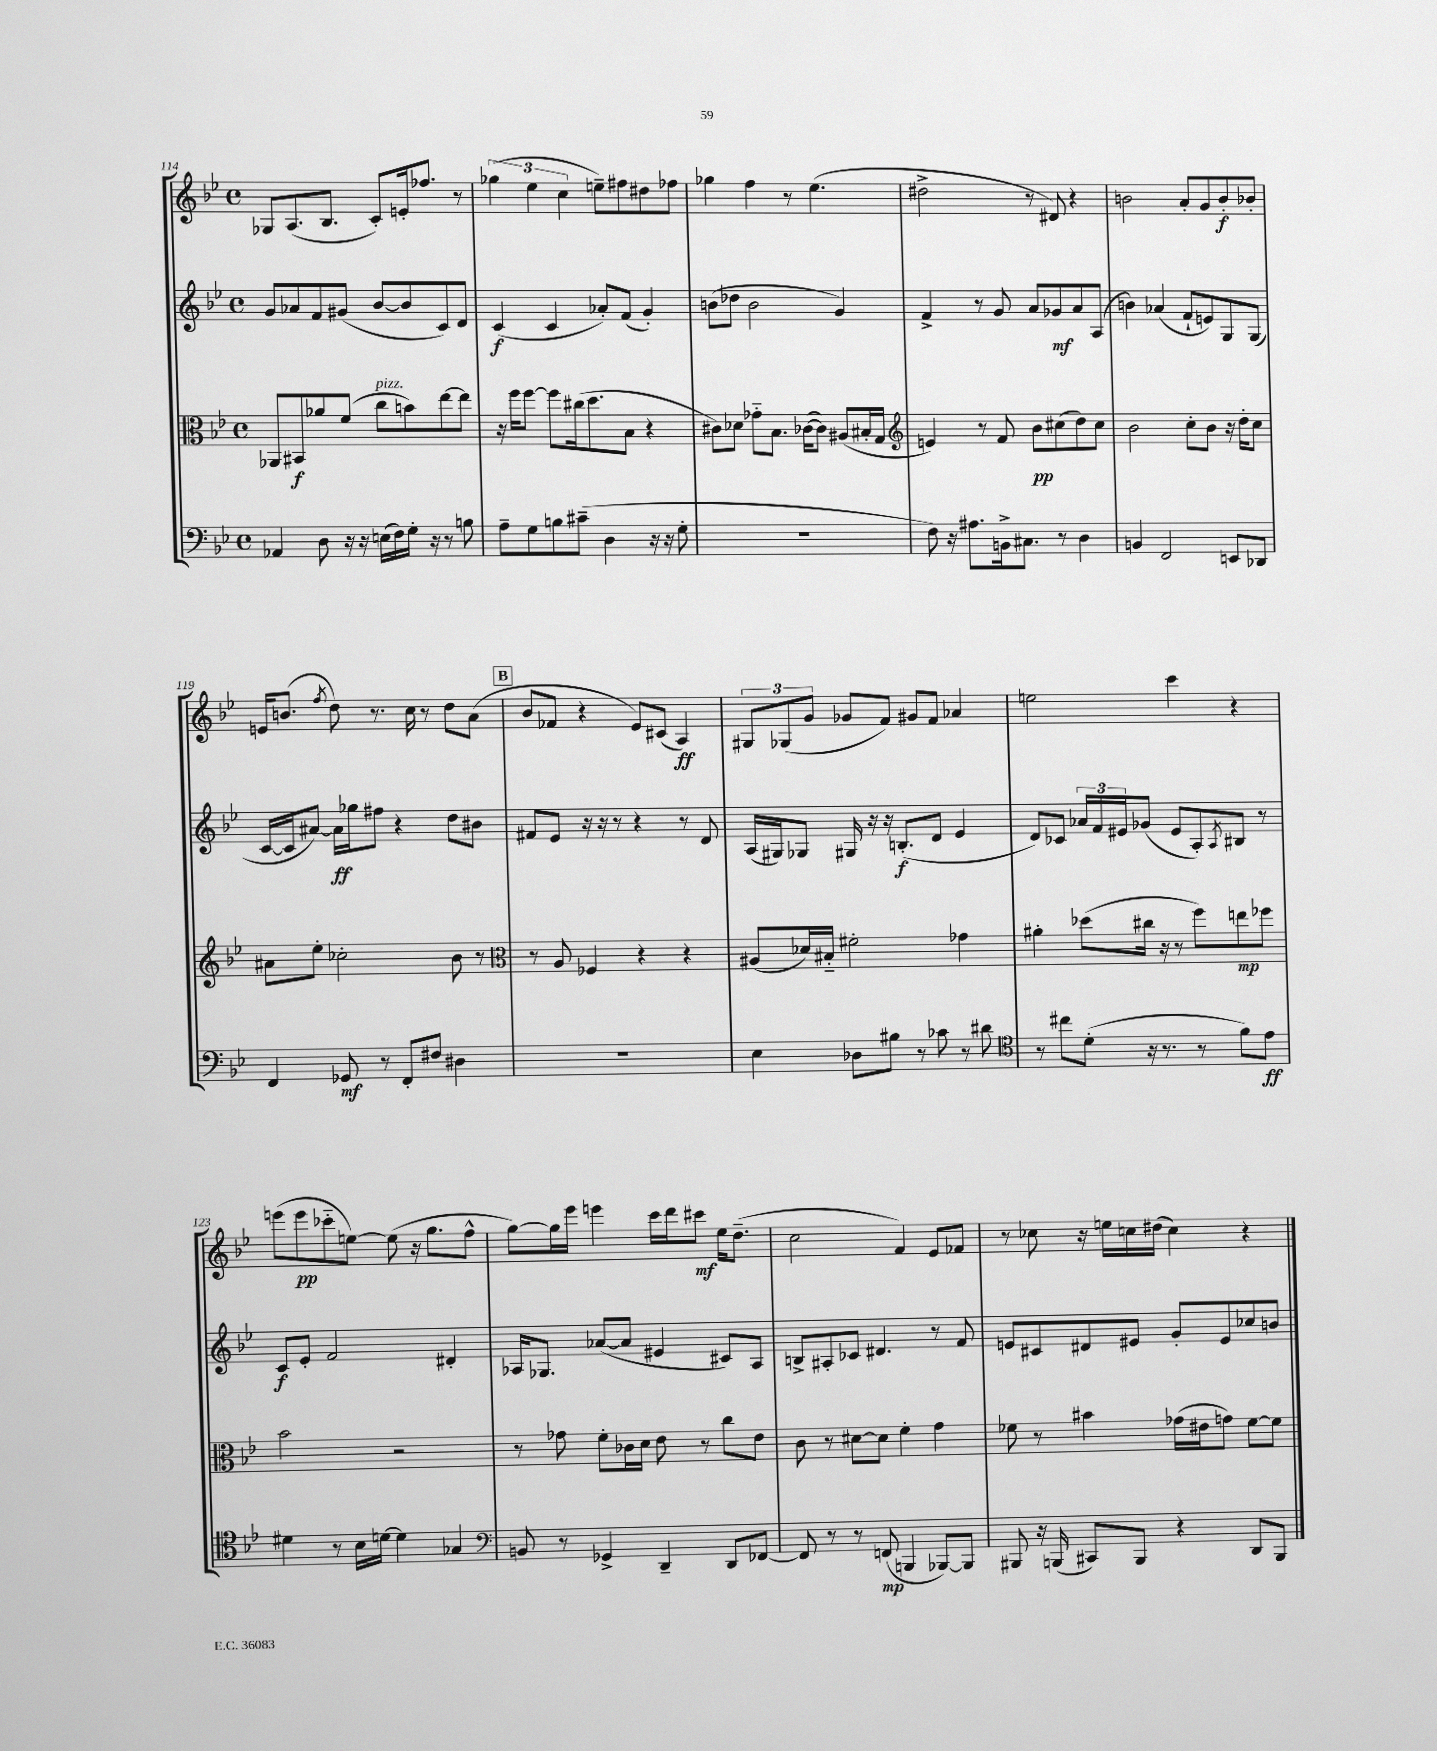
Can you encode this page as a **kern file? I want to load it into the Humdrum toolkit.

**kern	**kern	**kern	**kern
*staff4	*staff3	*staff2	*staff1
*clefF4	*clefC3	*clefG2	*clefG2
*k[b-e-]	*k[b-e-]	*k[b-e-]	*k[b-e-]
*M4/4	*M4/4	*M4/4	*M4/4
*met(c)	*met(c)	*met(c)	*met(c)
4AA-/	8AA-/L	8g/L	8G-/L
.	8BB#/	8a-/	(8.A/
8D\	8a-/	8f/	.
.	.	.	8.B-/J
16r	(8f/J	(8g#/J	.
16r	.	.	.
(16E\LL	8cc\L	[8b-/L	8c'/L)
16F\)	.	.	.
16G'\JJ	8b\)	8b-/]	16e'/k
16r	.	.	8.ff-/J
8r	[8ee-\	8c/)	.
8B\	8ee-\]J	8d/J	8r
=	=	=	=
8A~\L	16r	(4c/	(6gg-\
.	16ff\LK	.	.
8G\	[8ff\J	.	.
.	.	.	6ee-\
8B\	8ff\]L	4c/	.
.	.	.	6cc\
(8c#~\J	(16cc#\k	.	.
.	8.dd\	.	.
4D\	.	8a-'/L)	8ee~\L)
.	8B-\J	(8f/J	8ff#\
16r	4r	4g'/)	8dd#\
16r	.	.	.
8G'\	.	.	8ff-\J
=	=	=	=
1r	8c#\L)	(8b\L	4gg-\
.	8d-\J	8dd-\J	.
.	8g-'~\L	2b\	4ff\
.	8.B-\J	.	.
.	.	.	8r
.	([16c-\LK	.	.
.	8c-\]J)	.	(4.ee-\
.	(8A#/L	4g/)	.
.	16B#'/L	.	.
.	16G/JJ	.	.
=	=	=	=
*	*clefG2	*	*
8F\)	4e/)	4f^/	2dd#^\
16r	.	.	.
8.A#\L	.	.	.
.	8r	8r	.
16BB^\k	8f/	8g/	.
8.C#\J	.	.	.
.	8b-\L	8a/L	8r
8r	(8cc#\	8g-/	8d#/)
4D\	8dd\)	8a/	4r
.	8cc#\J	(8A/J	.
=	=	=	=
4BB/	2b-\	4b\)	2b\
2FF/	.	(4a-/	.
.	8cc'\L	8f`/L	8a'/L
.	8b-\J	8e/)	8g/
8EE/L	16r	8G/	8b'/
.	16dd'\LK	.	.
8DD-/J	8cc\J	(8G/J	8b-'/J
=	=	=	=
4FF/	8a#\L	[16c/LL	16e/LK
.	.	16c/]J	(8.b/J
.	8ee-'\J	[8a#/J)	.
.	.	.	8qff/
8GG-/	2cc-'\	16a#\]LL	8dd\)
.	.	16gg-\J	.
8r	.	8ff#\J	8.r
8FF'/L	.	4r	.
.	.	.	16cc\
8F#/J	.	.	8r
4D#\	8b-\	8dd\L	8dd\L
.	8r	8b#\J	(8a\J
=	=	=	=
*	*clefC3	*	*
1r	8r	8f#/L	8b-/L
.	8A/	8e-/J	8f-/J
.	4F-/	16r	4r
.	.	16r	.
.	.	8r	.
.	4r	4r	8e-/L)
.	.	.	(8c#/J
.	4r	8r	4A/)
.	.	8d/	.
=	=	=	=
4E-\	(8A#/L	(16A/LL	12G#/L
.	.	16G#/J)	.
.	.	.	(12G-/
.	16d-/L)	8G-/J	.
.	.	.	12g/J
.	16B#'~/JJ	.	.
8D-\L	2f#'\	16G#/	8g-/L
.	.	16r	.
8B#\J	.	16r	8f/J)
.	.	(8.B'/L	.
8r	.	.	8g#/L
8c-\	.	8d/J	8f/J
8r	4g-\	4e-/	4a-/
8d#\	.	.	.
=	=	=	=
*clefC4	*	*	*
8r	4a#'\	8d/L)	2ee\
8cc#\L	.	8c-/J	.
(8d'\J	(8dd-\L	24a-/LL	.
.	.	24f/	.
.	.	24e#/J	.
16r	16cc#\Jk	(8g-/J	.
8.r	16r	.	.
.	8r	8e#/L	4ccc\
8r	8ff\L)	8A'/)	.
.	.	8qA/	.
8f\L)	8ee\	8B#/J	4r
8e-\J	8ff-\J	8r	.
=	=	=	=
4d#\	2b-\	8c/L	(8eee\L
.	.	8e-'/J	8eee\
8r	.	2f/	8ccc-'~\
16B-\LL	.	.	[8ee\J)
[16d\JJ	.	.	.
4d\]	2r	.	(8ee\]
.	.	.	16r
.	.	.	8.gg\L
4G-/	.	4d#'/	.
.	.	.	8ff^^\J
=	=	=	=
*clefF4	*	*	*
8BB/	8r	16A-/LK	[8gg\L)
.	.	8.G-/J	.
8r	8g-\	.	16gg\]L
.	.	.	16eee-\JJ
4GG-^/	8f'\L	([8a-/L	4eee\
.	16c-\L	8a-/]J	.
.	16d\JJ	.	.
4DD~/	8e-\	4e#/	16ccc\LL
.	.	.	16ddd\J
.	8r	.	8ccc#\J
8DD/L	8cc\L	8c#/L)	16ee-\LK
.	.	.	(8.dd~\J
[8FF-/J	8e-\J	8A-/J	.
=	=	=	=
8FF-/]	8c\	8B^/L	2cc\
8r	8r	8A#'/	.
8r	[8d#\L	8c-/J	.
(8FF/	8d#\]J	4.d#/	.
4BBB/	4f'\	.	4f/)
[8BBB-/L)	4g\	8r	8e-/L
8BBB-/]J	.	8f/	8f-/J
=	=	=	=
8BBB#/	8f-\	8e/L	8r
16r	8r	8c#/	8cc-\
(16BBB/	.	.	.
8CC#/L)	4b#\	8d#/	16r
.	.	.	16ee\LL
8BBB/J	.	8e#/J	16cc\
.	.	.	(16dd#\JJ
4r	(16g-\LL	8g'/L	4cc\)
.	16e#\J	.	.
.	8g\J)	8e#/	.
8DD/L	[8f-\L	8cc-/	4r
8BBB/J	8f-\]J	8b/J	.
==	==	==	==
*-	*-	*-	*-
